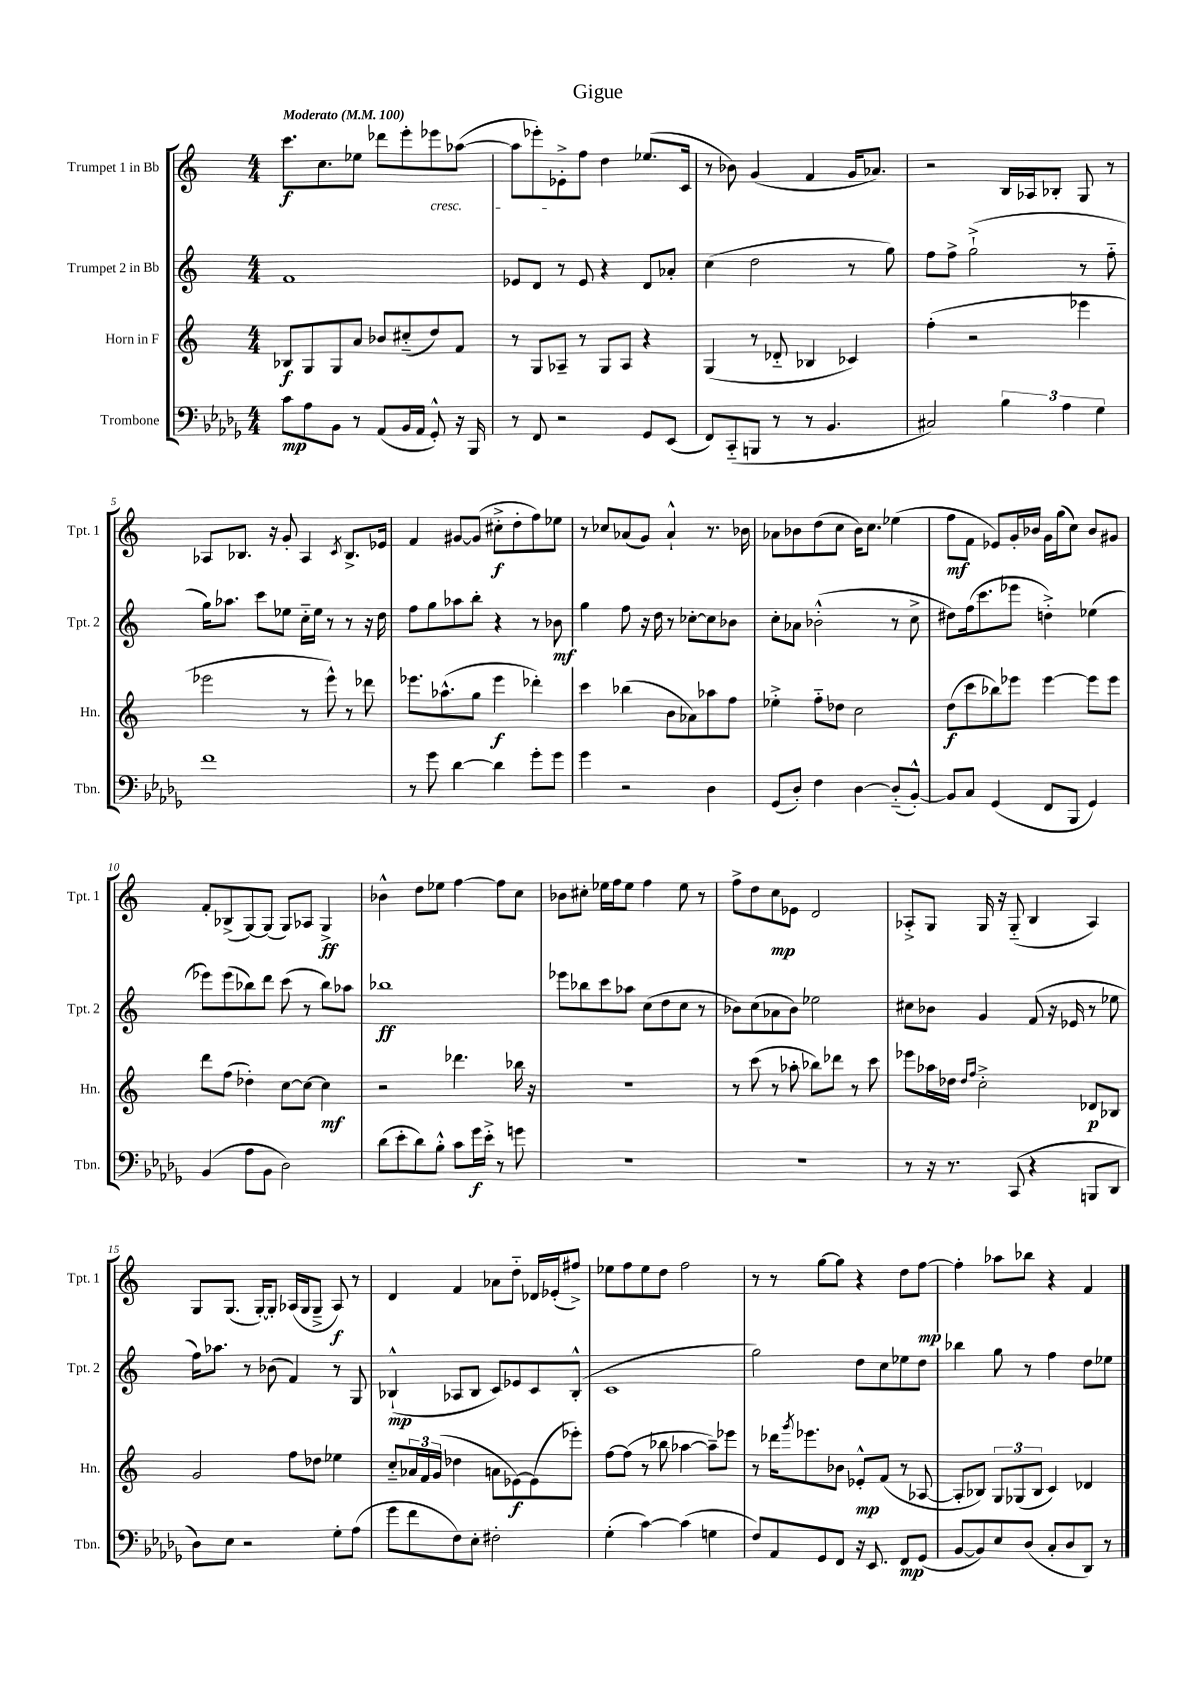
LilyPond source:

\header { title = "Gigue" }
<<
\new StaffGroup <<
\new Staff = "s0" \with { instrumentName = "Trumpet 1 in Bb" shortInstrumentName = "Tpt. 1" } {
    \clef treble \key c \major \numericTimeSignature \time 4/4 \tempo "Moderato" 4 = 100
    c'''8.\f c''8. ees''8 des'''8 e'''8-. ees'''8\cresc aes''8~( |
    aes''8 ees'''8-.) ees'8-.->\! f''8 d''4 ees''8.( c'16 |
    r8 bes'8) g'4( f'4 g'16 aes'8.) |
    r2 b16 aes16 bes8-. g8 r8 |
    aes8 bes8. r16 g'8-. aes4 \acciaccatura { c'8 } bes8.-> ees'16 |
    f'4 gis'8~ gis'8( cis''8-.->\f d''8-. f''8) ees''8 |
    r8 ces''8 aes'8( g'8) aes'4-!-^ r8. bes'16 |
    aes'8 bes'8 d''8( c''8 bes'16) c''8. ees''4( |
    f''8\mf f'8 ees'8) g'16-. bes'16 g'16 g''16( c''8) bes'8 gis'8 |
    f'8-. bes8->( g8~) g8( g8) aes8 g4->\ff |
    bes'4-^ d''8 ees''8 f''4~ f''8 c''8 |
    bes'8 cis''8-. ees''16 f''16 ees''8 f''4 ees''8 r8 |
    f''8-> d''8 c''8\mp ees'8 d'2 |
    aes8-.-> g8 g16 r16 g8-_( b4 aes4) |
    g8 g8.( g16~-.) g8-. aes16( g16 g8---> aes8\f) r8 |
    d'4 f'4 aes'8 d''8-_ des'16 ees'16-.( fis''8->) |
    ees''8 f''8 ees''8 d''8 f''2 |
    r8 r8 g''8~ g''8 r4 d''8 f''8~\mp |
    f''4-. aes''8 bes''8 r4 f'4 \bar "|." |
}
\new Staff = "s1" \with { instrumentName = "Trumpet 2 in Bb" shortInstrumentName = "Tpt. 2" } {
    \clef treble \key c \major \numericTimeSignature \time 4/4
    f'1 |
    ees'8 d'8 r8 ees'8 r4 d'8 aes'8-. |
    c''4( d''2 r8 g''8) |
    f''8 f''8-> g''2-!->( r8 f''8-_ |
    g''16) aes''8. c'''8 ees''8 c''16-_ ees''16 r8 r8 r16 d''16 |
    f''8 g''8 aes''8 b''8-. r4 r8 bes'8\mf |
    g''4 f''8 r16 d''16 r8 ces''8~-. ces''8 bes'8 |
    c''8-. aes'8 bes'2-.-^( r8 c''8-> |
    dis''8) f''16( c'''8. ees'''8 d''4-.->) ees''4( |
    ees'''8) ees'''8( bes''8) d'''8 c'''8( r8 bes''8) aes''8 |
    bes''1\ff |
    ees'''8 bes''8 c'''8 aes''8 c''8( d''8 c''8 r8 |
    bes'8) c''8( aes'8 bes'8) ees''2 |
    cis''8 bes'8 g'4 f'8( r16 ees'16 r8 ees''8 |
    f''16) aes''8. r8 bes'8( f'4) r8 g8 |
    bes4-!-^\mp( aes8 bes8 c'8) ees'8 c'8 bes8-.-^( |
    c'1 |
    g''2) d''8 c''8 ees''8 d''8 |
    bes''4 g''8 r8 f''4 d''8 ees''8 \bar "|." |
}
\new Staff = "s2" \with { instrumentName = "Horn in F" shortInstrumentName = "Hn." } {
    \clef treble \key c \major \numericTimeSignature \time 4/4
    bes8\f g8 g8 a'8 bes'8 cis''8-_( d''8) f'8 |
    r8 g8 aes8-- r8 g8 aes8 r4 |
    g4( r8 des'8-_ bes4 ces'4) |
    f''4-.( r2 ees'''4 |
    ees'''2 r8 ees'''8-^) r8 des'''8 |
    ees'''8. aes''8.-^( g''8 ees'''4\f des'''4-.) |
    c'''4 bes''4( b'8 aes'8) aes''8 f''8 |
    ees''4-.-> f''8-_ des''8 c''2 |
    d''8\f( c'''8 bes''8) ees'''8 ees'''4~ ees'''8 ees'''8 |
    d'''8 f''8( des''4-.) c''8~ c''8~ c''4\mf |
    r2 des'''4. bes''16 r16 |
    R1 |
    r8 c'''8( r8 aes''8-. bes''8) des'''8 r8 c'''8 |
    ees'''8 aes''16 des''16 \grace { des''16 f''16 } c''2-.-> des'8\p bes8 |
    g'2 f''8 des''8 ees''4 |
    c''8-_ \tuplet 3/2 { aes'16 f'16 g'16( } des''4 a'8 ees'8~\f) ees'8( ees'''8-.) |
    f''8~ f''8( r8 bes''8 aes''4~ aes''8--) ees'''8 |
    r8 des'''16 \acciaccatura { g'''8 } ees'''8. bes'8 ees'8-.-^\mp f'8( r8 aes8~ |
    aes8-. bes8) \tuplet 3/2 { g8 ges8( bes8 } c'4) des'4 \bar "|." |
}
\new Staff = "s3" \with { instrumentName = "Trombone" shortInstrumentName = "Tbn." } {
    \clef bass \key des \major \numericTimeSignature \time 4/4
    c'8\mp aes8 bes,8 r8 aes,8( bes,16 aes,16 ges,8-.-^) r16 bes,,16 |
    r8 f,8 r2 ges,8 ees,8( |
    f,8) c,8-_( b,,8 r8 r8 bes,4. |
    cis2) \tuplet 3/2 { bes4 aes4 ges4 } |
    f'1 |
    r8 ges'8 des'4~ des'4 ges'8-. ges'8 |
    ges'4 r2 des4 |
    ges,8( des8-.) f4 des4~ des8-_( bes,8~-.-^) |
    bes,8 c8 ges,4( f,8 bes,,8 ges,4) |
    bes,4( aes8 bes,8 des2) |
    des'8( ees'8-. des'8) bes8-.-^ c'8 ges'16\f ees'16-.-> r8 g'8 |
    R1 |
    R1 |
    r8 r16 r8. c,8( r4 b,,8 des,8 |
    des8) ees8 r2 ges8-. aes8( |
    ges'8 f'8 f8) ees8-. fis2-. |
    ges4-.( c'4~) c'4( g4 |
    f8) aes,8 ges,8 f,8 r16 ees,8. f,8\mp ges,8( |
    bes,8~ bes,8) ees8 des8( c8-. des8 des,8) r8 \bar "|." |
}
>>
>>
